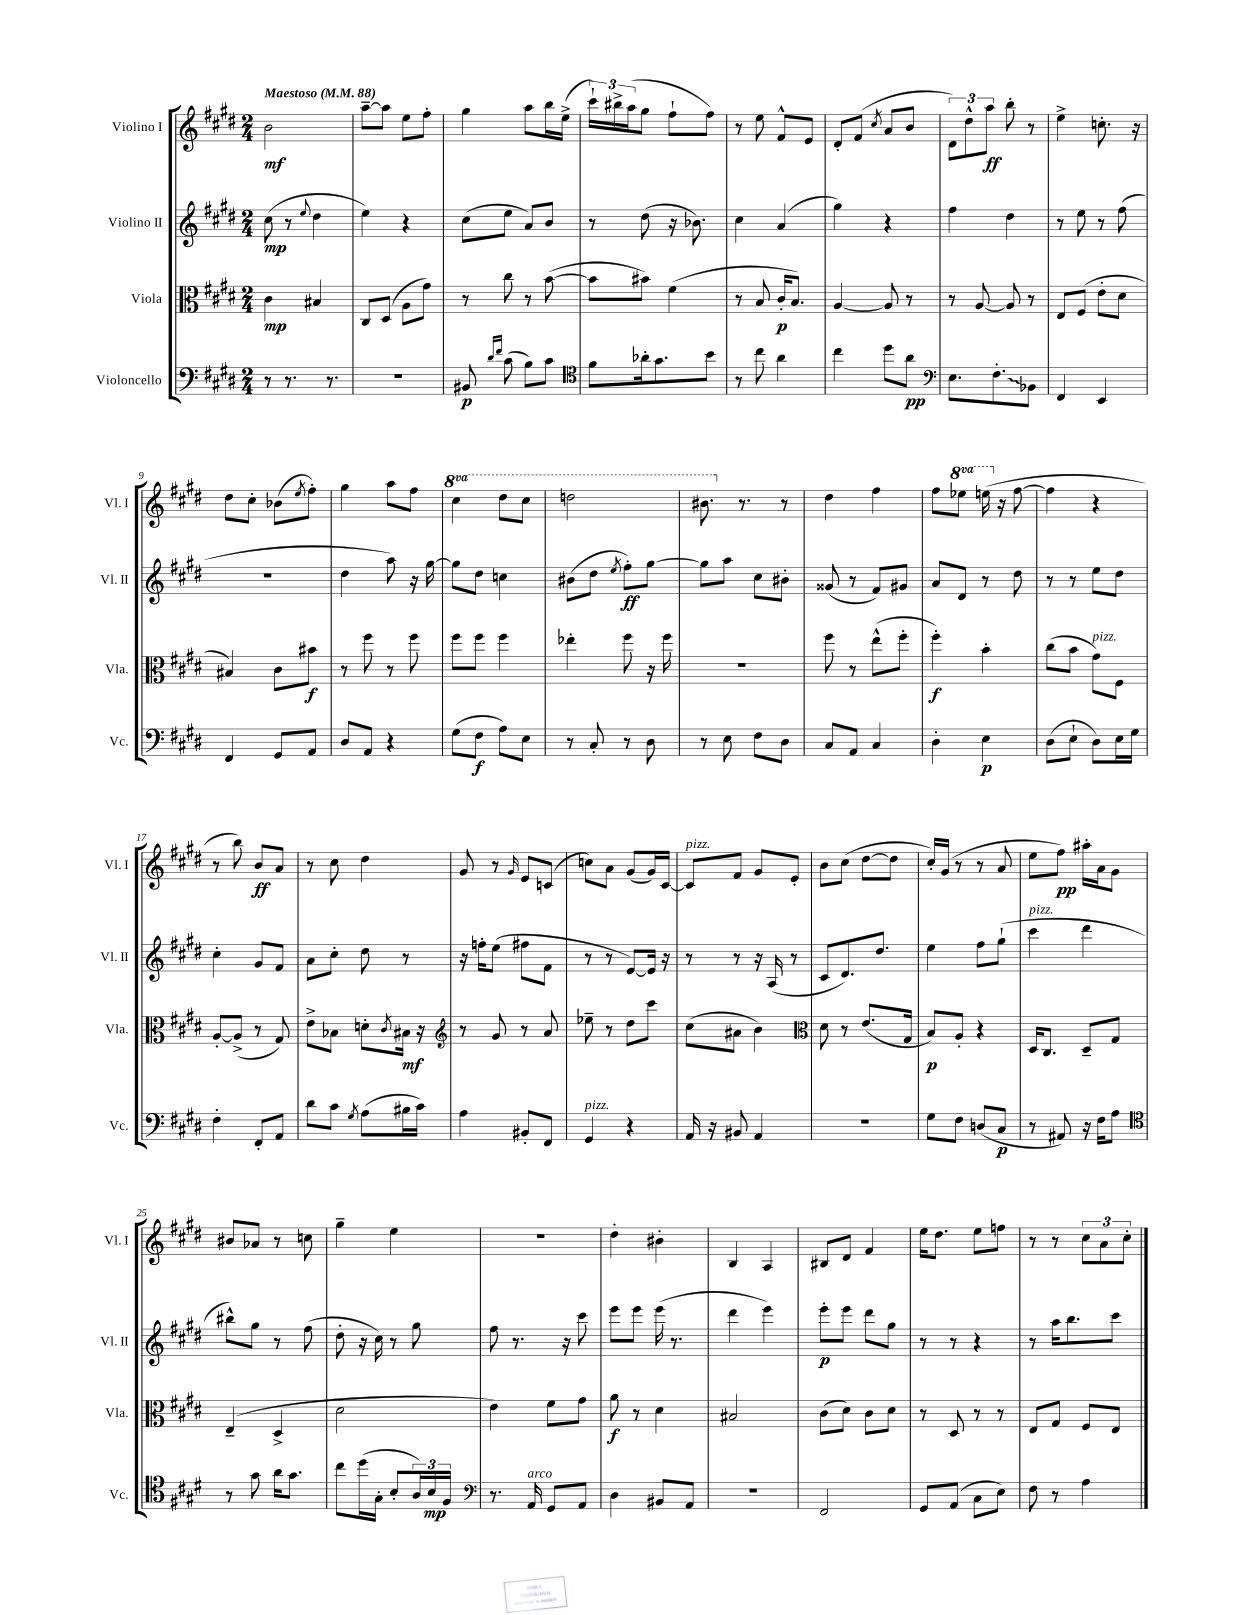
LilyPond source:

<<
\new StaffGroup <<
\new Staff = "s0" \with { instrumentName = "Violino I" shortInstrumentName = "Vl. I" } {
    \clef treble \key e \major \numericTimeSignature \time 2/4 \set Staff.ottavationMarkups = #ottavation-simple-ordinals \tempo "Maestoso" 4 = 88
    b'2\mf |
    a''8~-- a''8 e''8 fis''8-. |
    gis''4 a''8 b''16 e''16->( |
    \tuplet 3/2 { cis'''16-!) bis''16-> a''16( } gis''8 fis''8-! fis''8) |
    r8 e''8 fis'8-^ e'8 |
    dis'8-. fis'8( \acciaccatura { cis''8 } a'8 b'8 |
    \tuplet 3/2 { dis'8) dis''8-^ a''8\ff } b''8-. r8 |
    e''4-> c''8.-. r16 |
    dis''8 cis''8-. bes'8( \acciaccatura { e''8 } fis''8-.) |
    gis''4 a''8 fis''8 |
    \ottava #1 cis'''4 dis'''8 cis'''8 |
    d'''2 |
    bis''8. \ottava #0 r8. r8 |
    dis''4 fis''4 |
    fis''8 \ottava #1 ees'''8 e'''16( \ottava #0 r16 fis''8~ |
    fis''4 r4 |
    r8 b''8) b'8\ff a'8 |
    r8 cis''8 dis''4 |
    gis'8 r8 \grace { gis'16 } e'8 c'8( |
    c''8) a'8 gis'8( gis'16) cis'16~ |
    cis'8^\markup { \italic "pizz." } fis'8 gis'8 e'8-. |
    b'8 cis''8( dis''8~ dis''8 |
    cis''16-.) gis'16( r8 r8 a'8 |
    e''8 fis''8\pp) ais''16-. a'16 gis'8 |
    bis'8 aes'8 r8 c''8 |
    gis''4-- e''4 |
    r2 |
    dis''4-. bis'4-. |
    b4 a4 |
    bis8 dis'8 fis'4 |
    e''16 dis''8. e''8 f''8 |
    r8 r8 \tuplet 3/2 { cis''8 a'8 cis''8-. } \bar "|." |
}
\new Staff = "s1" \with { instrumentName = "Violino II" shortInstrumentName = "Vl. II" } {
    \clef treble \key e \major \numericTimeSignature \time 2/4
    cis''8\mp( r8 \appoggiatura { e''8 } dis''4 |
    e''4) r4 |
    cis''8( e''8 a'8) b'8 |
    r8 dis''8( r16 bes'8.) |
    cis''4 a'4( |
    gis''4) r4 |
    fis''4 dis''4 |
    r8 e''8 r8 fis''8( |
    r2 |
    dis''4 a''8) r16 gis''16~ |
    gis''8 dis''8 c''4 |
    bis'8( dis''8 \acciaccatura { e''8 } fis''8-.\ff) gis''8~ |
    gis''8 a''8 cis''8 bis'8-. |
    gisis'8( r8 fis'8) gis'8 |
    a'8 dis'8 r8 dis''8 |
    r8 r8 e''8 dis''8 |
    cis''4-. gis'8 fis'8 |
    a'8 cis''8-. dis''8 r8 |
    r16 f''16-. e''8( fis''8 fis'8 |
    r8 r8 e'8~) e'16 r16 |
    r8 r8 r16 a16( r8 |
    cis'8 dis'8.) dis''8. |
    e''4 fis''8 gis''8-!( |
    cis'''4^\markup { \italic "pizz." } dis'''4 |
    bis''8-^) gis''8 r8 fis''8( |
    dis''8-. r16 cis''16) r8 gis''8 |
    fis''8 r8. r16 cis'''8 |
    e'''8 e'''8 e'''16( r8. |
    dis'''4 e'''4) |
    e'''8-.\p e'''8 dis'''8 gis''8 |
    r8 r8 r4 |
    r8 a''16 b''8. cis'''8 \bar "|." |
}
\new Staff = "s2" \with { instrumentName = "Viola" shortInstrumentName = "Vla." } {
    \clef alto \key e \major \numericTimeSignature \time 2/4
    cis'4\mp bis4 |
    cis8 dis8( a8 gis'8) |
    r8 cis''8 r8 b'8~( |
    b'8 bis'8) fis'4( |
    r8 b8 cis'16-.\p b8.) |
    a4~ a8 r8 |
    r8 a8~ a8 r8 |
    e8 fis8( e'8-. dis'8 |
    bis4) cis'8 bis'8\f |
    r8 fis''8 r8 fis''8 |
    fis''8 fis''8 fis''4 |
    ees''4-. fis''8 r16 fis''16 |
    r2 |
    fis''8 r8 e''8-^( fis''8-. |
    fis''4-.\f) b'4-. |
    cis''8( b'8 gis'8^\markup { \italic "pizz." }) fis8 |
    a8~-. a8->( r8 gis8) |
    e'8-> bes8 d'8-. \acciaccatura { cis'8 } bis16\mf r16 |
    \clef treble r8 gis'8 r8 a'8 |
    ees''8-- r8 dis''8 cis'''8 |
    cis''8( ais'8 b'4) |
    \clef alto dis'8 r8 e'8.( gis16 |
    b8\p) a8-. r4 |
    dis16 cis8. dis8-- gis8 |
    e4--( dis4-> |
    dis'2 |
    e'4) fis'8 gis'8 |
    a'8\f r8 dis'4 |
    bis2 |
    cis'8( dis'8) cis'8 dis'8 |
    r8 dis8 r8 r8 |
    e8 gis8 fis8 e8 \bar "|." |
}
\new Staff = "s3" \with { instrumentName = "Violoncello" shortInstrumentName = "Vc." } {
    \clef bass \key e \major \numericTimeSignature \time 2/4
    r8 r8. r8. |
    R2 |
    bis,8\p \grace { dis'16 fis'16 } cis'8( b8) cis'8 |
    \clef tenor fis'8 aes'16-. gis'8. b'8 |
    r8 cis''8 a'4 |
    cis''4 dis''8 a'8\pp |
    \clef bass e8. \once \override Glissando.style = #'zigzag fis8.-.\glissando bes,8 |
    fis,4 e,4 |
    fis,4 gis,8 a,8 |
    dis8 a,8 r4 |
    gis8( fis8\f a8) e8 |
    r8 cis8-. r8 dis8 |
    r8 e8 fis8 dis8 |
    cis8 a,8 cis4 |
    dis4-. e4\p |
    dis8( e8-! dis8) e16 gis16 |
    fis4-. fis,8-. a,8 |
    dis'8 cis'8 \acciaccatura { gis8 } a8( bis16 cis'16) |
    a4 bis,8-. fis,8 |
    gis,4^\markup { \italic "pizz." } r4 |
    a,16 r16 bis,8 a,4 |
    r2 |
    gis8 fis8 d8( cis8\p |
    r8 ais,8) r16 fis16 a8 |
    \clef tenor r8 gis'8 a'16 gis'8. |
    cis''8 dis''16( gis16-. b8-. \tuplet 3/2 { a16) b16\mp fis16 } |
    \clef bass r8. a,16^\markup { \italic "arco" } gis,8 a,8 |
    dis4 bis,8 a,8 |
    R2 |
    fis,2 |
    gis,8 a,8( cis8 e8) |
    fis8 r8 a4 \bar "|." |
}
>>
>>
